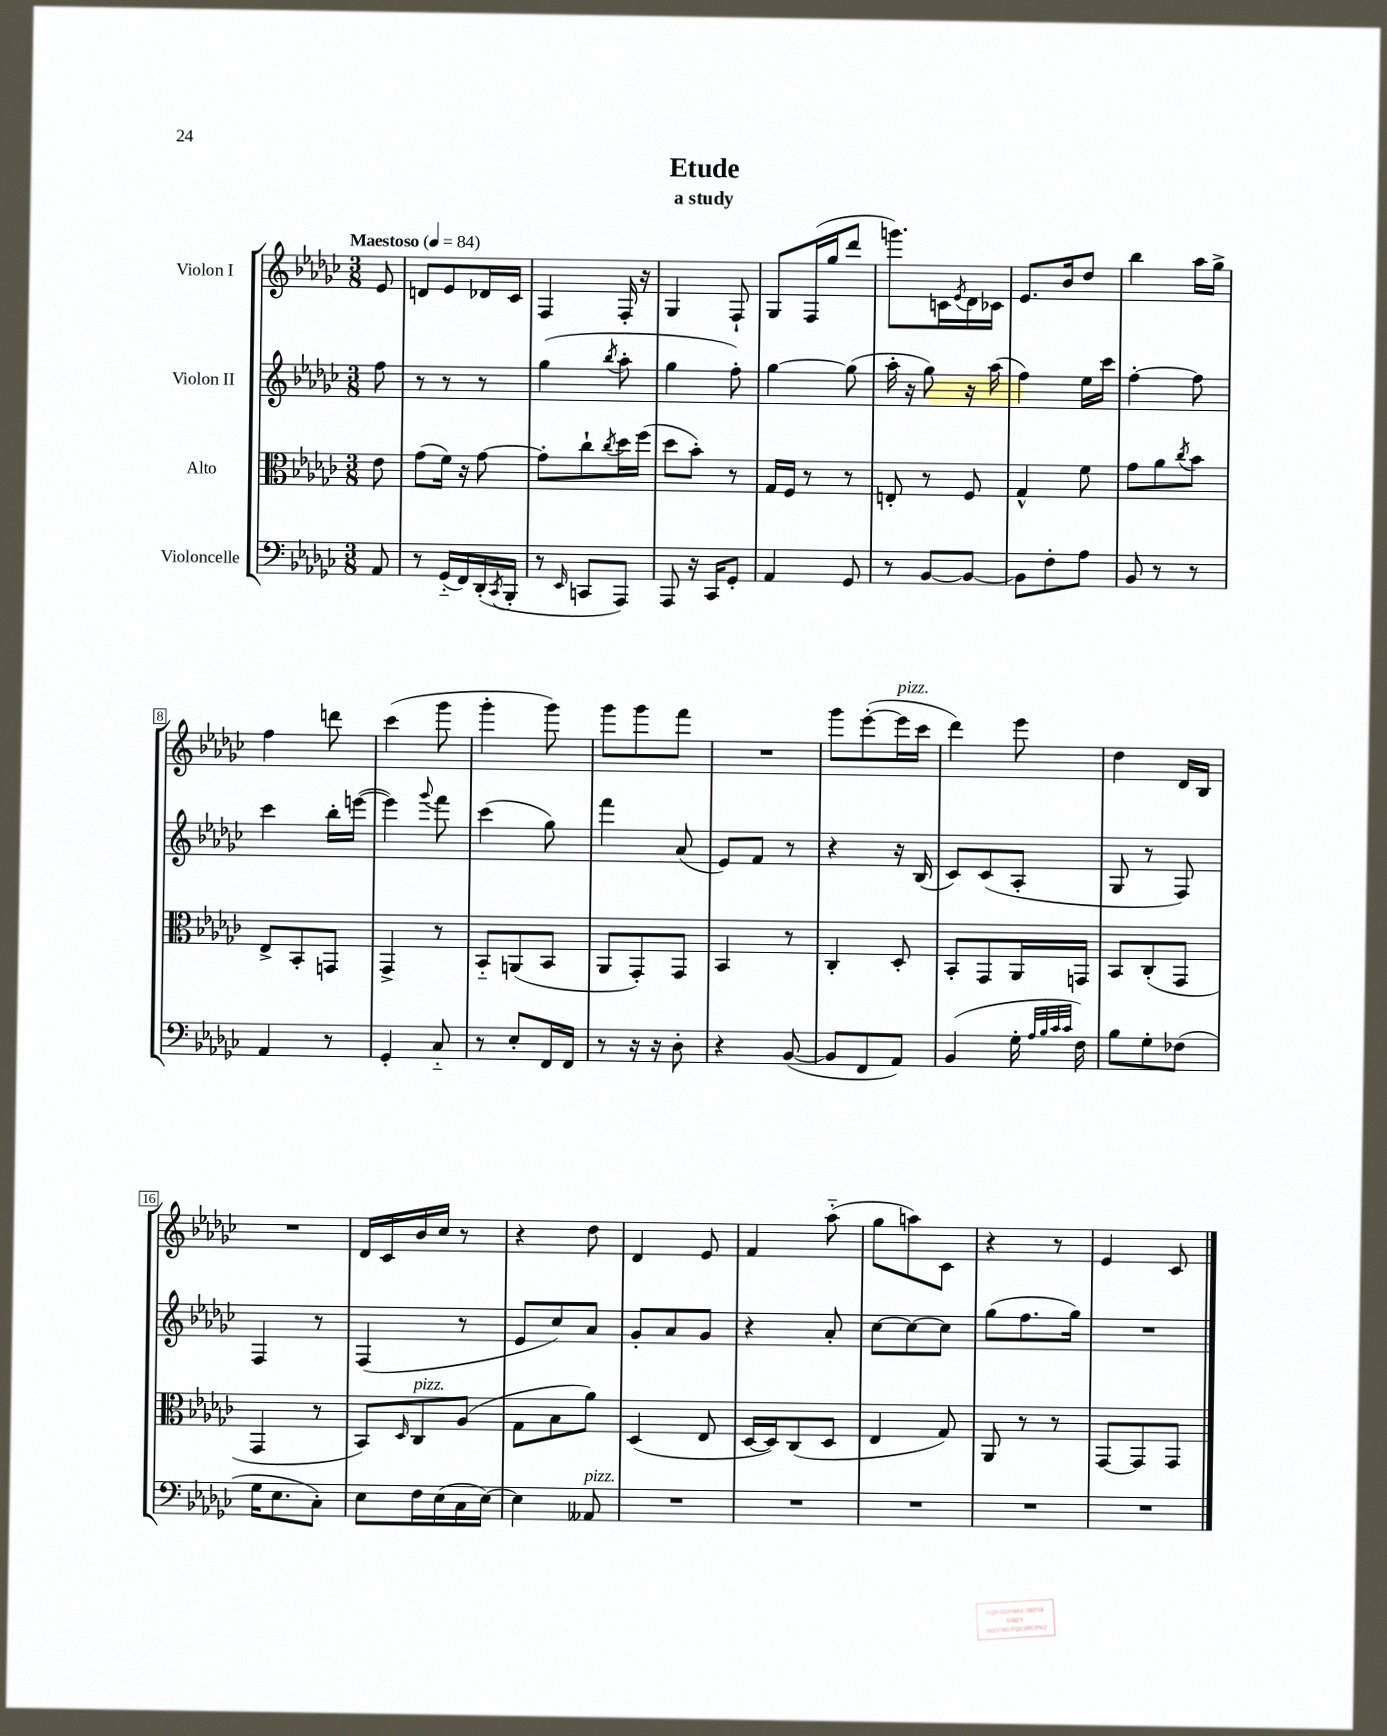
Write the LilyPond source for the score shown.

\header { title = "Etude" subtitle = "a study" }
<<
\new StaffGroup <<
\new Staff = "s0" \with { instrumentName = "Violon I" } {
    \clef treble \key ges \major \numericTimeSignature \time 3/8 \partial 8 \tempo "Maestoso" 4 = 84
    ees'8 |
    d'8 ees'8 des'16 ces'16 |
    f4 f16-. r16 |
    ges4 f8-! |
    ges8 f16( ges''16 des'''8 |
    g'''8.) c'16 \acciaccatura { ees'8 } des'16 ces'16 |
    ees'8. bes'16 des''8 |
    bes''4 aes''16 ges''16-> |
    f''4 d'''8 |
    ces'''4( ges'''8 |
    ges'''4-. ges'''8) |
    ges'''8 ges'''8 f'''8 |
    R4. |
    ges'''8 ees'''8~-.( ees'''16^\markup { \italic "pizz." } ces'''16 |
    des'''4) ees'''8 |
    des''4 des'16 bes16 |
    R4. |
    des'16 ces'16 bes'16 ces''16 r8 |
    r4 des''8 |
    des'4 ees'8 |
    f'4 aes''8-_( |
    ges''8 a''8) ces'8 |
    r4 r8 |
    ees'4 ces'8 \bar "|." |
}
\new Staff = "s1" \with { instrumentName = "Violon II" } {
    \clef treble \key ges \major \numericTimeSignature \time 3/8 \partial 8
    f''8 |
    r8 r8 r8 |
    ges''4( \acciaccatura { bes''8 } aes''8-. |
    ges''4 f''8-.) |
    ges''4~ ges''8( |
    aes''16-. r16 ges''8) r16 aes''16( |
    f''4) ees''16 ces'''16 |
    f''4~-. f''8 |
    ces'''4 bes''16-. e'''16~( |
    e'''4) \appoggiatura { ges'''8 } f'''8 |
    ces'''4( ges''8) |
    f'''4 aes'8( |
    ees'8) f'8 r8 |
    r4 r16 bes16( |
    ces'8) ces'8( aes8-. |
    ges8 r8 f8) |
    f4 r8 |
    f4( r8 |
    ees'8 ces''8) aes'8 |
    ges'8-. aes'8 ges'8 |
    r4 aes'8-. |
    ces''8~ ces''8~ ces''8 |
    ges''8( f''8. ges''16) |
    R4. \bar "|." |
}
\new Staff = "s2" \with { instrumentName = "Alto" } {
    \clef alto \key ges \major \numericTimeSignature \time 3/8 \partial 8
    ees'8 |
    ges'8( f'16) r16 ges'8~ |
    ges'8-. ces''8-! \acciaccatura { ces''8 } des''16 f''16( |
    des''8 bes'8-.) r8 |
    ges16 f16 r8 r8 |
    e8-. r8 f8 |
    ges4-^ f'8 |
    ges'8 aes'8 \acciaccatura { ces''8 } bes'8 |
    ees8-> bes,8-. g,8 |
    ges,4-> r8 |
    bes,8-_ a,8( bes,8 |
    aes,8 ges,8-.) ges,8 |
    bes,4 r8 |
    ces4-. des8-. |
    bes,8-. ges,8 aes,16 g,16 |
    bes,8 ces8-.( ges,8 |
    ges,4 r8 |
    bes,8) \grace { des16 } ces8^\markup { \italic "pizz." } aes8( |
    ges8 bes8 aes'8) |
    des4( ees8 |
    des16~ des16) ces8( des8 |
    ees4 ges8) |
    aes,8 r8 r8 |
    ges,8~ ges,8 ges,8 \bar "|." |
}
\new Staff = "s3" \with { instrumentName = "Violoncelle" } {
    \clef bass \key ges \major \numericTimeSignature \time 3/8 \partial 8
    aes,8 |
    r8 ges,16-_( f,16) des,16-.( \acciaccatura { ces,8 } bes,,16-. |
    r8 \grace { ees,16 } c,8 aes,,8) |
    aes,,8 r16 ces,16 ges,8-. |
    aes,4 ges,8 |
    r8 bes,8~ bes,8~ |
    bes,8 f8-. aes8 |
    bes,8 r8 r8 |
    aes,4 r8 |
    ges,4-. ces8-_ |
    r8 ees8-. f,16 f,16 |
    r8 r16 r16 des8-. |
    r4 bes,8~( |
    bes,8 f,8 aes,8) |
    bes,4( ges16-. \grace { aes32 bes32 ces'32 ces'32 } f16) |
    bes8 ges8-. fes8( |
    ges16 ees8. ces8-.) |
    ees8 f16 ees16( ces16 ees16~) |
    ees4 aeses,8^\markup { \italic "pizz." } |
    R4. |
    R4. |
    R4. |
    R4. |
    R4. \bar "|." |
}
>>
>>
\layout { \context { \Score \override BarNumber.stencil = #(make-stencil-boxer 0.1 0.3 ly:text-interface::print) } }
